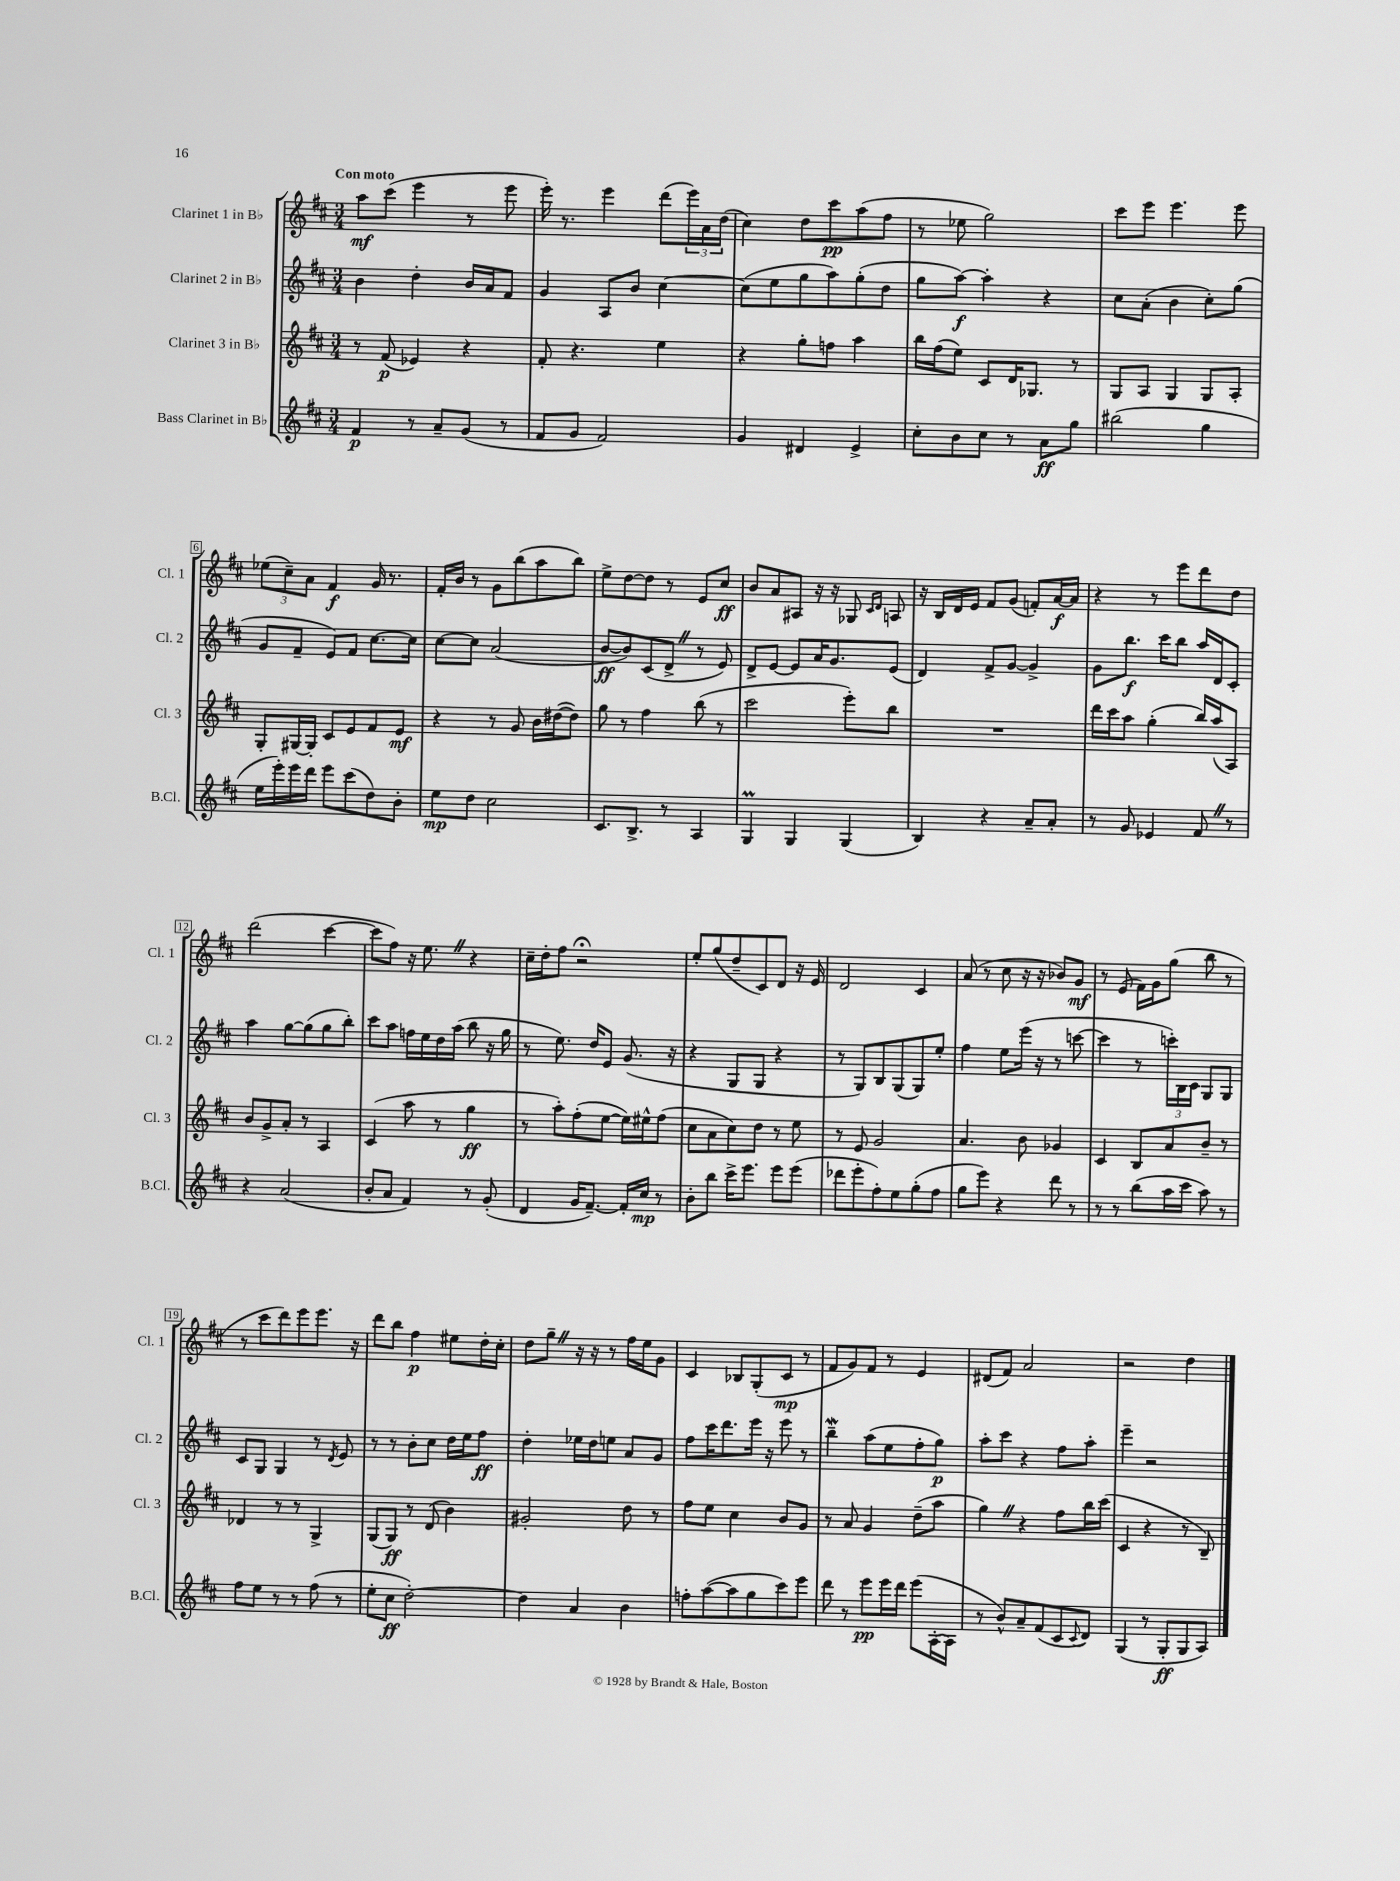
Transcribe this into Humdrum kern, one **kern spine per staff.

**kern	**kern	**kern	**kern
*staff4	*staff3	*staff2	*staff1
*clefG2	*clefG2	*clefG2	*clefG2
*k[f#c#]	*k[f#c#]	*k[f#c#]	*k[f#c#]
*M3/4	*M3/4	*M3/4	*M3/4
4f#/	8r	4b\	8aa\L
.	(8f#/	.	(8ccc#\J
8r	4e-/)	4dd'\	4eee\
8a~/L	.	.	.
(8g/J	4r	16b/LL	8r
.	.	16a/J	.
8r	.	8f#/J	8eee\
=	=	=	=
8f#/L	8f#'/	4g/	16eee'\)
.	.	.	8.r
8g/J	4.r	.	.
2f#/)	.	8A/L	4eee\
.	.	8b/J	.
.	4ee\	[4cc#\	(8ddd\L
.	.	.	24eee\L)
.	.	.	24a\
.	.	.	(24dd\JJ
=	=	=	=
4g/	4r	(8cc#\]L	4cc#\)
.	.	8ee\	.
4d#/	8gg'\L	8gg\	8dd\L
.	8ff\J	8aa\)	8ccc#\
4e^/	4aa\	(8gg'\	(8aa\
.	.	8dd\J	8ff#\J
=	=	=	=
8cc#'\L	16bb\LL	8gg\L	8r
.	(16ff#\J	.	.
8b\	8ee\J)	[8aa\J)	8ee-\
8cc#\J	8c#/L	4aa'\]	2gg\)
8r	16d/K	.	.
.	8.G-/J	.	.
8a\L	.	4r	.
8gg\J	8r	.	.
=	=	=	=
(2bb#\	8G/L	8cc#\L	8ccc#\L
.	8A/J	(8a'\J	8eee\J
.	4G/	4b\	4.eee\
4gg\	8G/L	8cc#'\L)	.
.	8A'/J	(8gg\J	8eee\
=	=	=	=
16ee\LL	8G'/L	8g/L	(12ee-\L
16eee'\)	.	.	.
.	.	.	12cc#~\)
16eee\	[16G#/L	8f#~/J	.
.	.	.	12a\J
16ddd\JJ	16G#'/]JJ	.	.
8eee\L	8c#/L	8e/L)	4f#/
(8ccc#\	8e/	8f#/J	.
8dd\)	8f#/	[8.cc#\L	16g/
.	.	.	8.r
8b'\J	8e/J	.	.
.	.	16cc#\]Jk	.
=	=	=	=
8ee\L	4r	[8cc#\L	16f#'/LL
.	.	.	16b/JJ
8dd\J	.	8cc#\]J	8r
2cc#\	8r	(2a/	8g\L
.	8g/	.	(8bb\
.	16b\LL	.	8aa\
.	([16dd#\J	.	.
.	8dd#\]J)	.	8bb\J)
=	=	=	=
8.c#/L	8gg\	[8b/L	8ee^\L
.	8r	8b/])	[8dd\
8.B^/J	.	.	.
.	4ff#\	(8c#/	8dd\]J
8r	.	8d^/J	8r
4A/	(8bb\	8r	8e/L
.	8r	8e/)	8cc#/J
=	=	=	=
4G/	2ccc#\	8d^/L	8b/L
.	.	[8e/J	8a/
4G/	.	8e/]L	8A#/J
.	.	16a/K	16r
.	.	8.g/	16r
(4G/	8eee'\L)	.	8G-/
.	.	.	16qqc#/LL
.	.	.	16qqd/JJ
.	8bb\J	(8e/J	8A/
=	=	=	=
4B/)	2.r	4d/)	16r
.	.	.	16B/LL
.	.	.	16d/
.	.	.	16e/JJ
4r	.	8f#^/L	8f#/L
.	.	[8g/J	(8g/J
8a~/L	.	4g^/]	8f'/L)
8a'/J	.	.	[16a/L
.	.	.	16a/]JJ
=	=	=	=
8r	16ddd\LL	8g\L	4r
.	16ccc#\J	.	.
8g/	8aa\J	8.bb\J	.
4e-/	(4gg'\	.	8r
.	.	16ccc#\LK	.
.	.	8bb\J	8eee\L
8f#/	16bb/LL)	16aa/LL	8ddd\
.	(16aa/J	16d/J	.
8r	8A/J)	8c#'/J	8dd\J
=	=	=	=
4r	8b/L	4aa\	(2ddd\
.	8g^/	.	.
(2a/	8a'/J	[8gg\L	.
.	8r	(8gg\]	.
.	4A/	8gg\	[4ccc#\
.	.	8bb'\J)	.
=	=	=	=
8b'/L	(4c#/	8ccc#\L	8ccc#\]L
8a/J	.	8aa\J	8ff#\J)
4f#/)	8aa\	16ff\LL	16r
.	.	16ee\	8.ee\
.	8r	16dd\	.
.	.	(16aa\JJ	.
8r	4gg\	8bb\	4r
(8g'/	.	16r	.
.	.	16gg\	.
=	=	=	=
4d/	8r	8r	16cc#~\LL
.	.	.	16dd'\J
.	8aa'\L)	8.ee\)	8ff#\J
16g/LK	(8ff#'\	.	2r;
[8.f#~/J)	.	16dd/LK	.
.	[8ee\J	8e/J	.
16f#'/]LL	16ee\]LL)	(8.g/	.
16cc#/JJ	16ee#^^\J	.	.
8r	(8ff#\J	.	.
.	.	16r	.
=	=	=	=
8b'\L	8cc#\L	4r	8ee'/L
8bb\J	8a\	.	(8gg/
16ccc#^\LK	8cc#\)	8G/L	8dd~/
8.eee\J	.	.	.
.	8dd\J	8G/J	8c#/)
8eee\L	8r	4r	8d/J
(8eee\J	8ee\	.	16r
.	.	.	16e/
=	=	=	=
8ddd-\L	8r	8r	2d/
8eee'\	8e/	8G/L)	.
8ff#'\)	2g/	8B/	.
8ee\	.	(8G/	.
(8gg'\	.	8G/)	4c#/
8ff#\J	.	8ee'/J	.
=	=	=	=
8gg\L	4.a/	4ff#\	(8a/
8eee\J)	.	.	8r
4r	.	8ee\L	8cc#\
.	8b\	(16eee\Jk	16r
.	.	16r	16r
8ddd\	4g-/	8r	8b-/L)
8r	.	[8ccc\	8g/J
=	=	=	=
8r	4c#/	4ccc\]	8r
8r	.	.	(8e/
(8bb\L	8B/L	8r	16f#\LL)
.	.	.	16g\J
16aa\L	8a/	24ccc'\LL)	(8gg\J
.	.	24B\	.
16ccc#\JJ	.	.	.
.	.	24c#\JJ	.
8aa\)	8b~/J	8G/L	8bb\
8r	8r	8G/J	8r
=	=	=	=
8ff#\L	4d-/	8c#/L	8r
8ee\J	.	8G/J	8ccc#\L
8r	8r	4G/	8ddd\)
8r	8r	.	8eee\
(8ff#\	4G^/	8r	8.eee\J
.	.	8qd/	.
8r	.	8e/	.
.	.	.	16r
=	=	=	=
8ee'\L	(8G/L	8r	8ddd\L
8cc#\J	8G/J)	8r	8bb\J
[2dd'\)	8r	8b'\L	4ff#\
.	(8d/	8cc#\J	.
.	4b\)	16dd\LL	8ee#\L
.	.	16ee\J	.
.	.	8ff#\J	16dd'\L
.	.	.	16cc#'\JJ
=	=	=	=
4dd\]	2g#'/	4dd'\	8dd\L
.	.	.	8gg~\J
4a/	.	16ee-\LL	16r
.	.	16dd\J	16r
.	.	8ee\J	8r
4b\	8dd\	8a/L	16ff#\LL
.	.	.	16ee\J
.	8r	8g/J	8g\J
=	=	=	=
8ff'\L	8ff#\L	8ff#\L	4c#/
([8aa\	8ee\J	16ccc#\K	.
.	.	8.ddd\	.
8aa\]	4cc#\	.	8B-/L
8gg\	.	16eee\Jk	(8G'/
.	.	16r	.
8ccc#\)	8b/L	8eee\	8c#/J
8eee\J	8g/J	8r	8r
=	=	=	=
8ddd\	8r	4bb~\	8f#/L
8r	8a/	.	8g/)
8eee\L	4g/	(8aa\L	8f#/J
16eee\L	.	8ee\	8r
16ddd\JJ	.	.	.
(8eee\L	(8dd~\L	8ff#'\	4e/
[16A'\L	8aa\J	8gg\J)	.
16A\]JJ	.	.	.
=	=	=	=
8r	4gg\)	8aa'\L	(8d#/L
8b^^/L)	.	8ccc#\J	8f#/J)
8a~/	4r	4r	2a/
(8f#/	.	.	.
8c#/	8ff#\L	8ff#\L	.
8qqc#/	.	.	.
8d/J)	16bb\L	8aa'\J	.
.	(16ccc#\JJ	.	.
=	=	=	=
(4G/	4c#/	4eee~\	2r
8r	4r	2r	.
8G'/L	.	.	.
8G/	8r	.	4dd\
8A/J)	8B~/)	.	.
==	==	==	==
*-	*-	*-	*-
